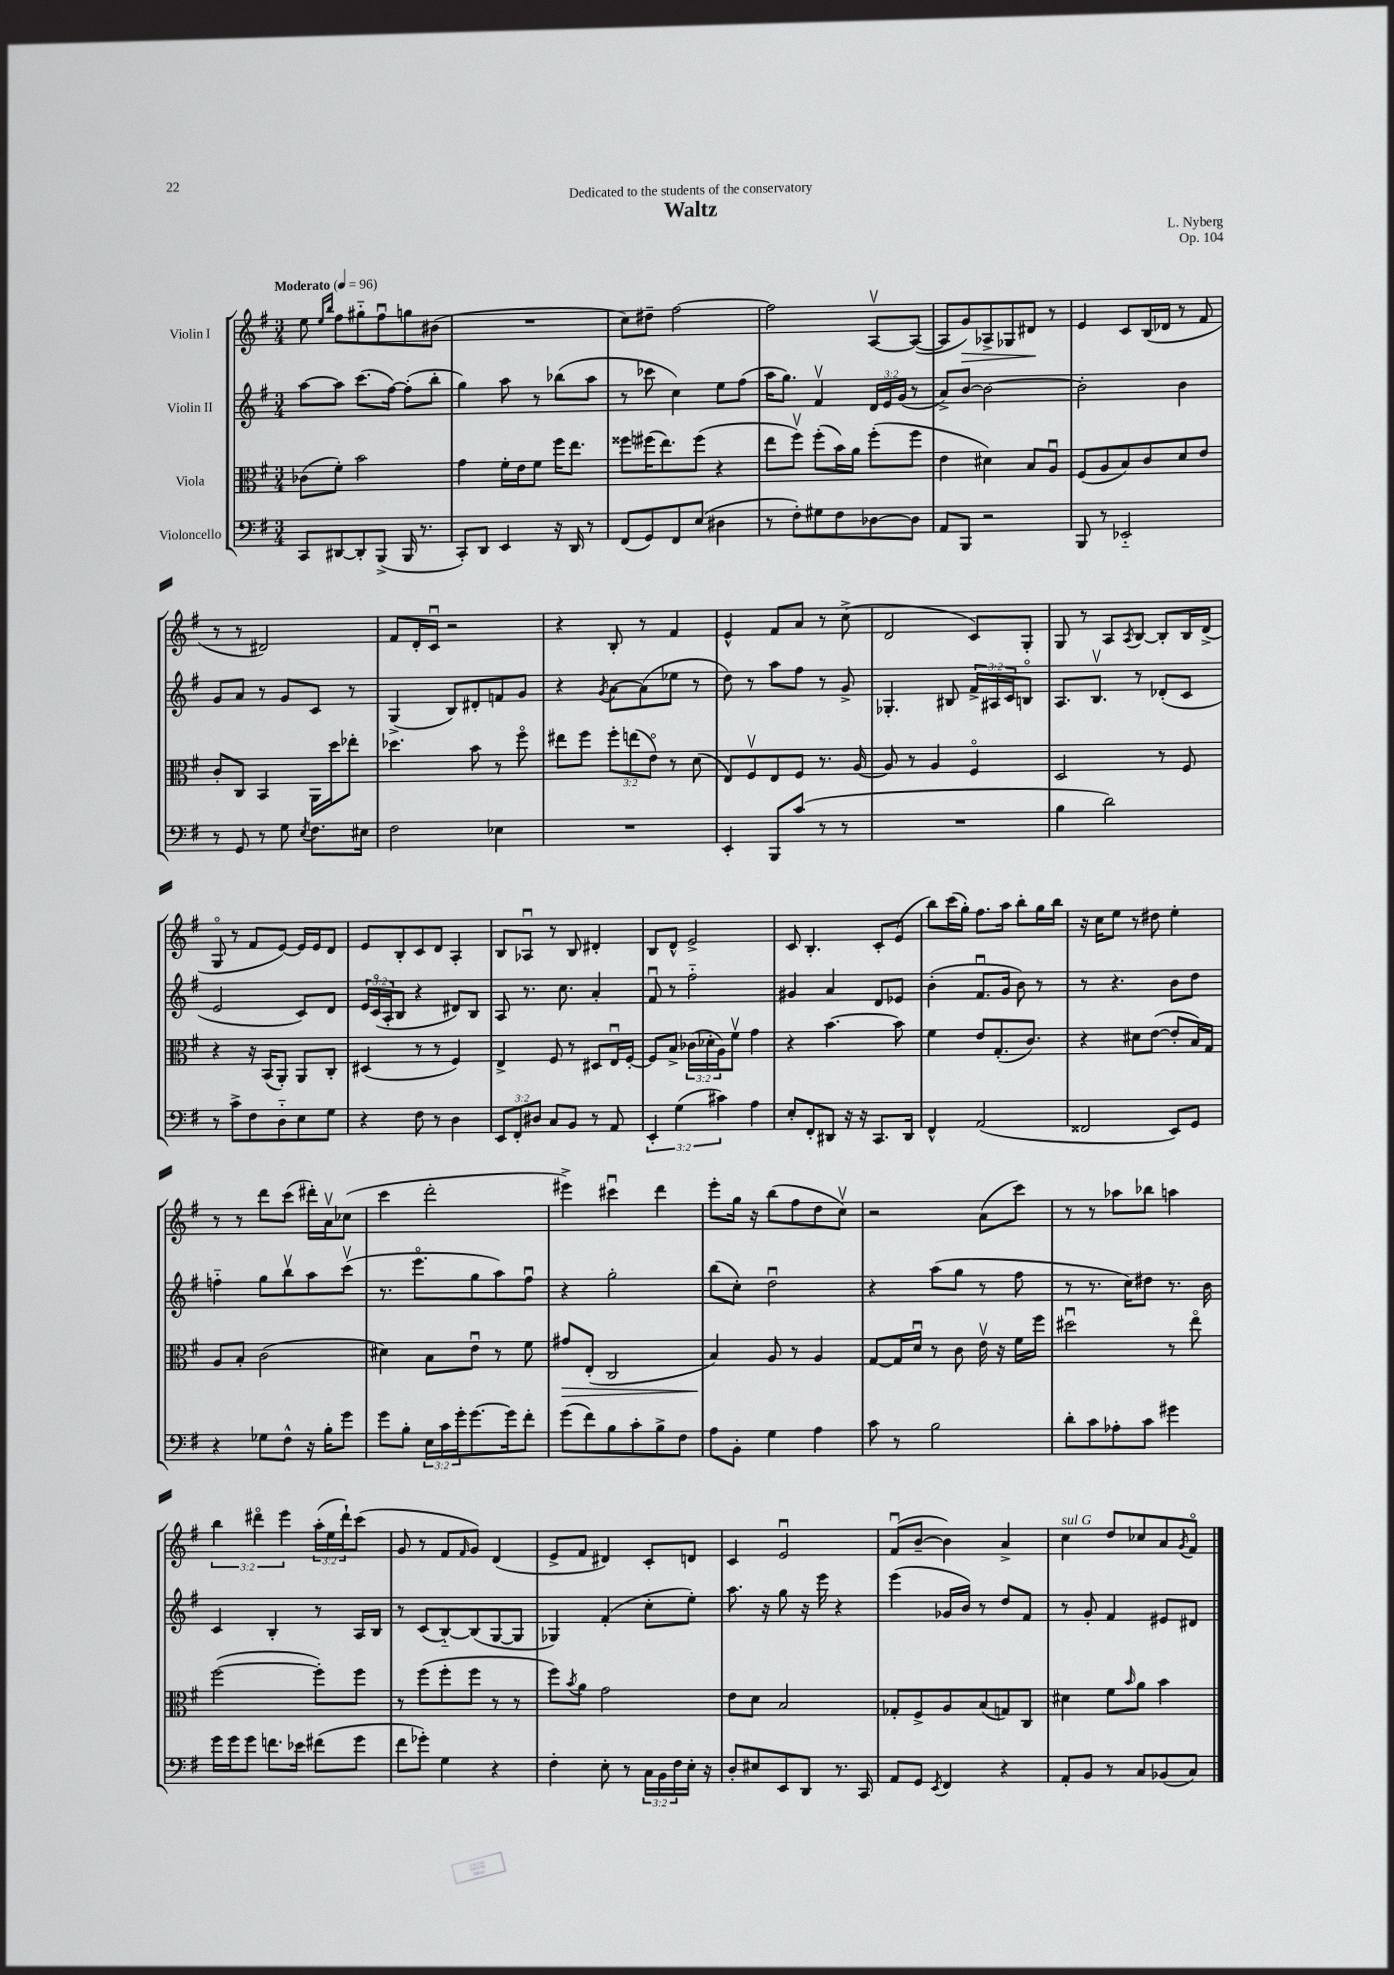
\header { title = "Waltz" composer = "L. Nyberg" dedication = "Dedicated to the students of the conservatory" opus = "Op. 104" }
<<
\new StaffGroup <<
\new Staff = "s0" \with { instrumentName = "Violin I" } {
    \clef treble \key g \major \numericTimeSignature \time 3/4 \override Staff.TupletNumber.text = #tuplet-number::calc-fraction-text \tempo "Moderato" 4 = 96
    e''8 \grace { e''16 b''16 } fis''8 gis''8-_ fis''8\downbow g''8 bis'8( |
    R2. |
    c''8) dis''8-- fis''2~ |
    fis''2 a8~\upbow a8~( |
    a8 g'8\>) aes8-> ges8 dis'8\! r8 |
    e'4 c'8 b16( des'16 r8 fis'8 |
    r8 r8 dis'2) |
    fis'8 d'16-. c'16\downbow r2 |
    r4 b8-. r8 fis'4 |
    e'4-^ fis'8 a'8 r8 c''8->( |
    d'2 c'8) g8-. |
    g8 r8 a8 \acciaccatura { a8 } b8~ b8-. b16 d'16->( |
    g8\flageolet r8 fis'8 e'8~) e'16 e'16 d'8 |
    e'8 b8-. c'8 d'8 a4-. |
    b8 aes8\downbow r8 b8 dis'4-. |
    b8 d'8-^ e'2-> |
    c'8 b4.-. c'8-. e'8( |
    b''8) c'''16( g''16-.) fis''8. a''16 b''8-. g''16 b''16 |
    r16 c''16 e''8 r8 dis''8 e''4-. |
    r8 r8 d'''8 c'''8( dis'''16-.) a'16\upbow ces''8( |
    c'''4 d'''2-. |
    eis'''4->) cis'''4\downbow d'''4 |
    e'''8-. g''16 r16 b''8( fis''8 d''8 c''8\upbow) |
    r2 a'8( c'''8) |
    r8 r8 aes''8 bes''8 a''4 |
    \tuplet 3/2 { b''4 dis'''4\flageolet e'''4 } \tuplet 3/2 { a''16-.( e''16 dis'''16-!) } c'''8( |
    g'8 r8 fis'8 \grace { fis'16 } g'8) d'4( |
    e'8-> fis'8 dis'4) c'8-. d'8 |
    c'4 e'2\downbow |
    fis'8\downbow( b'8~-- b'4) a'4-> |
    c''4^\markup { \italic "sul G" } d''8 ces''8 a'8 \acciaccatura { g'8 } fis'8\flageolet \bar "|." |
}
\new Staff = "s1" \with { instrumentName = "Violin II" } {
    \clef treble \key g \major \numericTimeSignature \time 3/4 \override Staff.TupletNumber.text = #tuplet-number::calc-fraction-text
    a''8~ a''8 c'''8.( fis''16~) fis''8-.( b''8-. |
    g''4) a''8 r8 bes''8( a''8 |
    r8 ces'''8 c''4) e''8 fis''8( |
    a''16 g''8.) fis'4\upbow \tuplet 3/2 { d'16 e'16 g'16( } r8 |
    a'8->) b'8~ b'2~ |
    b'2-. b'4 |
    g'8 a'8 r8 g'8 c'8 r8 |
    g4->( b8) dis'8-. f'8 g'8 |
    r4 \acciaccatura { g'8 } a'8~ a'8( ees''8 r8 |
    d''8) r8 a''8 fis''8 r8 g'8-> |
    ges4.-. bis8 \tuplet 3/2 { fis'16-> ais16 c'16 } b8\flageolet |
    a8. b8.\upbow r8 des'8-.( c'8 |
    e'2 c'8) d'8 |
    \tuplet 3/2 { e'16 c'16\flageolet( a16-. } b8 r4 dis'8) b8 |
    a8 r8. c''8. a'4-. |
    fis'8\downbow r8 fis''2-_ |
    gis'4 a'4 d'8 ees'8 |
    b'4-.( fis'8.\downbow g'16 b'8) r8 |
    r8 r4. b'8 d''8 |
    f''4-_ g''8 b''8\upbow a''8 c'''8\upbow( |
    r8. e'''8.\flageolet g''8 a''8) fis''8\downbow |
    r4 g''2-. |
    b''8( c''8-.) d''2\downbow |
    r4 a''8( g''8 r8 fis''8 |
    r8 r8. c''16) dis''8 r8. b'16 |
    c'4 b4-. r8 a16 b16 |
    r8 c'8( b8~-_) b8( g8~ g8 |
    ges4) fis'4-.( c''8-. e''8-.) |
    a''8. r16 g''8 r16 e'''16 r4 |
    e'''4( ges'16 b'16) r8 d''8 fis'8 |
    r8 g'8-. fis'4 eis'8 dis'8 \bar "|." |
}
\new Staff = "s2" \with { instrumentName = "Viola" } {
    \clef alto \key g \major \numericTimeSignature \time 3/4 \override Staff.TupletNumber.text = #tuplet-number::calc-fraction-text
    ces'8( fis'8-.) b'2 |
    g'4 fis'16-. e'16 fis'8 fis''16 e''8. |
    fisis''8 fis''16( e''8.) fis''8( r4 |
    e''8 fis''8\upbow) fis''8-.( b'16) a'16 fis''8-.( fis''8 |
    e'4 dis'4) b8 a8\downbow |
    fis8( a8 b8) c'8 d'8 e'8 |
    c'8-. c8 b,4 a,16 d''16 ees''8-. |
    des''4. b'8 r8 fis''8\flageolet |
    eis''8 fis''8 \tuplet 3/2 { fis''8-. e''8( e'8\flageolet) } r8 d'8( |
    e8) fis8\upbow e8 fis8 r8. a16~ |
    a8 r8 a4 fis4\flageolet |
    d2 r8 fis8 |
    r4 r16 b,16( a,8-.) a,8 c8-. |
    dis4( r8 r8 fis4) |
    e4-> fis8 r8 dis8 e16\downbow fis16~-. |
    fis8 b8-> \tuplet 3/2 { ces'16( des'16-. a16) } fis'8\upbow g'4 |
    r4 b'4.~ b'8 |
    fis'4 e'8 g8.-.( c'8.) |
    r4 dis'8 e'8~( e'8-. b16) g16 |
    a8 b8-. c'2( |
    dis'4) b8 e'8\downbow r8 fis'8 |
    gis'8\> e8-.( c2 |
    b4\!) a8 r8 a4 |
    g8~ g16 d'16\downbow r8 c'8 e'16\upbow r16 fis'16 fis''16 |
    dis''2\downbow r8 e''8\flageolet |
    fis''2~( fis''8-.) fis''8 |
    r8 fis''8( fis''8-. fis''8 r8 r8 |
    fis''8) \acciaccatura { b'8 } a'8 g'2 |
    e'8 d'8 b2 |
    ges8-. fis8-> a8 b8( g8) c8 |
    dis'4 fis'8 \grace { b'16 } a'8 b'4 \bar "|." |
}
\new Staff = "s3" \with { instrumentName = "Violoncello" } {
    \clef bass \key g \major \numericTimeSignature \time 3/4 \override Staff.TupletNumber.text = #tuplet-number::calc-fraction-text
    c,8 dis,8~ dis,8-. b,,8->( b,,16 r8. |
    c,8-.) d,8 e,4 r16 d,16 r8 |
    fis,8( g,8) fis,8 e8( dis4 |
    r8 fis8-.) gis8 fis8 des8~ des8 |
    a,8 b,,8 r2 |
    b,,8 r8 ees,2-_ |
    r8 g,8 r8 g8 \acciaccatura { e8 } fis8. eis16 |
    fis2 ees4 |
    R2. |
    e,4-. b,,8 c'8( r8 r8 |
    R2. |
    b4 d'2) |
    r8 c'8-> fis8 d8-_ e8 g8 |
    r4 fis8 r8 d4 |
    \tuplet 3/2 { e,8 fis,8-. dis8 } c8 b,8 r8 a,8 |
    \tuplet 3/2 { e,4-. g4( cis'4) } a4 |
    e8-. fis,8-. dis,8 r16 r16 c,8. dis,16 |
    fis,4-^ a,2( |
    fisis,2 e,8) g,8 |
    r4 ges8 fis8-^ r16 b16-. g'8 |
    g'8 b8-. \tuplet 3/2 { e16 c'16 g'16-. } g'8.~ g'16 fis'8-. |
    g'8( fis'8) b8 c'8-. b8-> fis8 |
    a8 b,8-. g4 a4 |
    c'8 r8 b2 |
    d'8-. c'8 aes8-. c'8 gis'4 |
    g'16 g'16 g'8 f'8. ees'16 fis'8( g'8 |
    fis'8 ges'8-.) g4 r4 |
    fis4-. e8-. r8 \tuplet 3/2 { c16 b,16 fis16 } e16-. r16 |
    d8-. eis8 e,8 d,8 r8. c,16 |
    a,8 g,8 \acciaccatura { e,8 } fis,4 r4 |
    a,8-. b,8 r8 c8 bes,8( c8) \bar "|." |
}
>>
>>
\layout { \context { \Score \remove "Bar_number_engraver" } }
